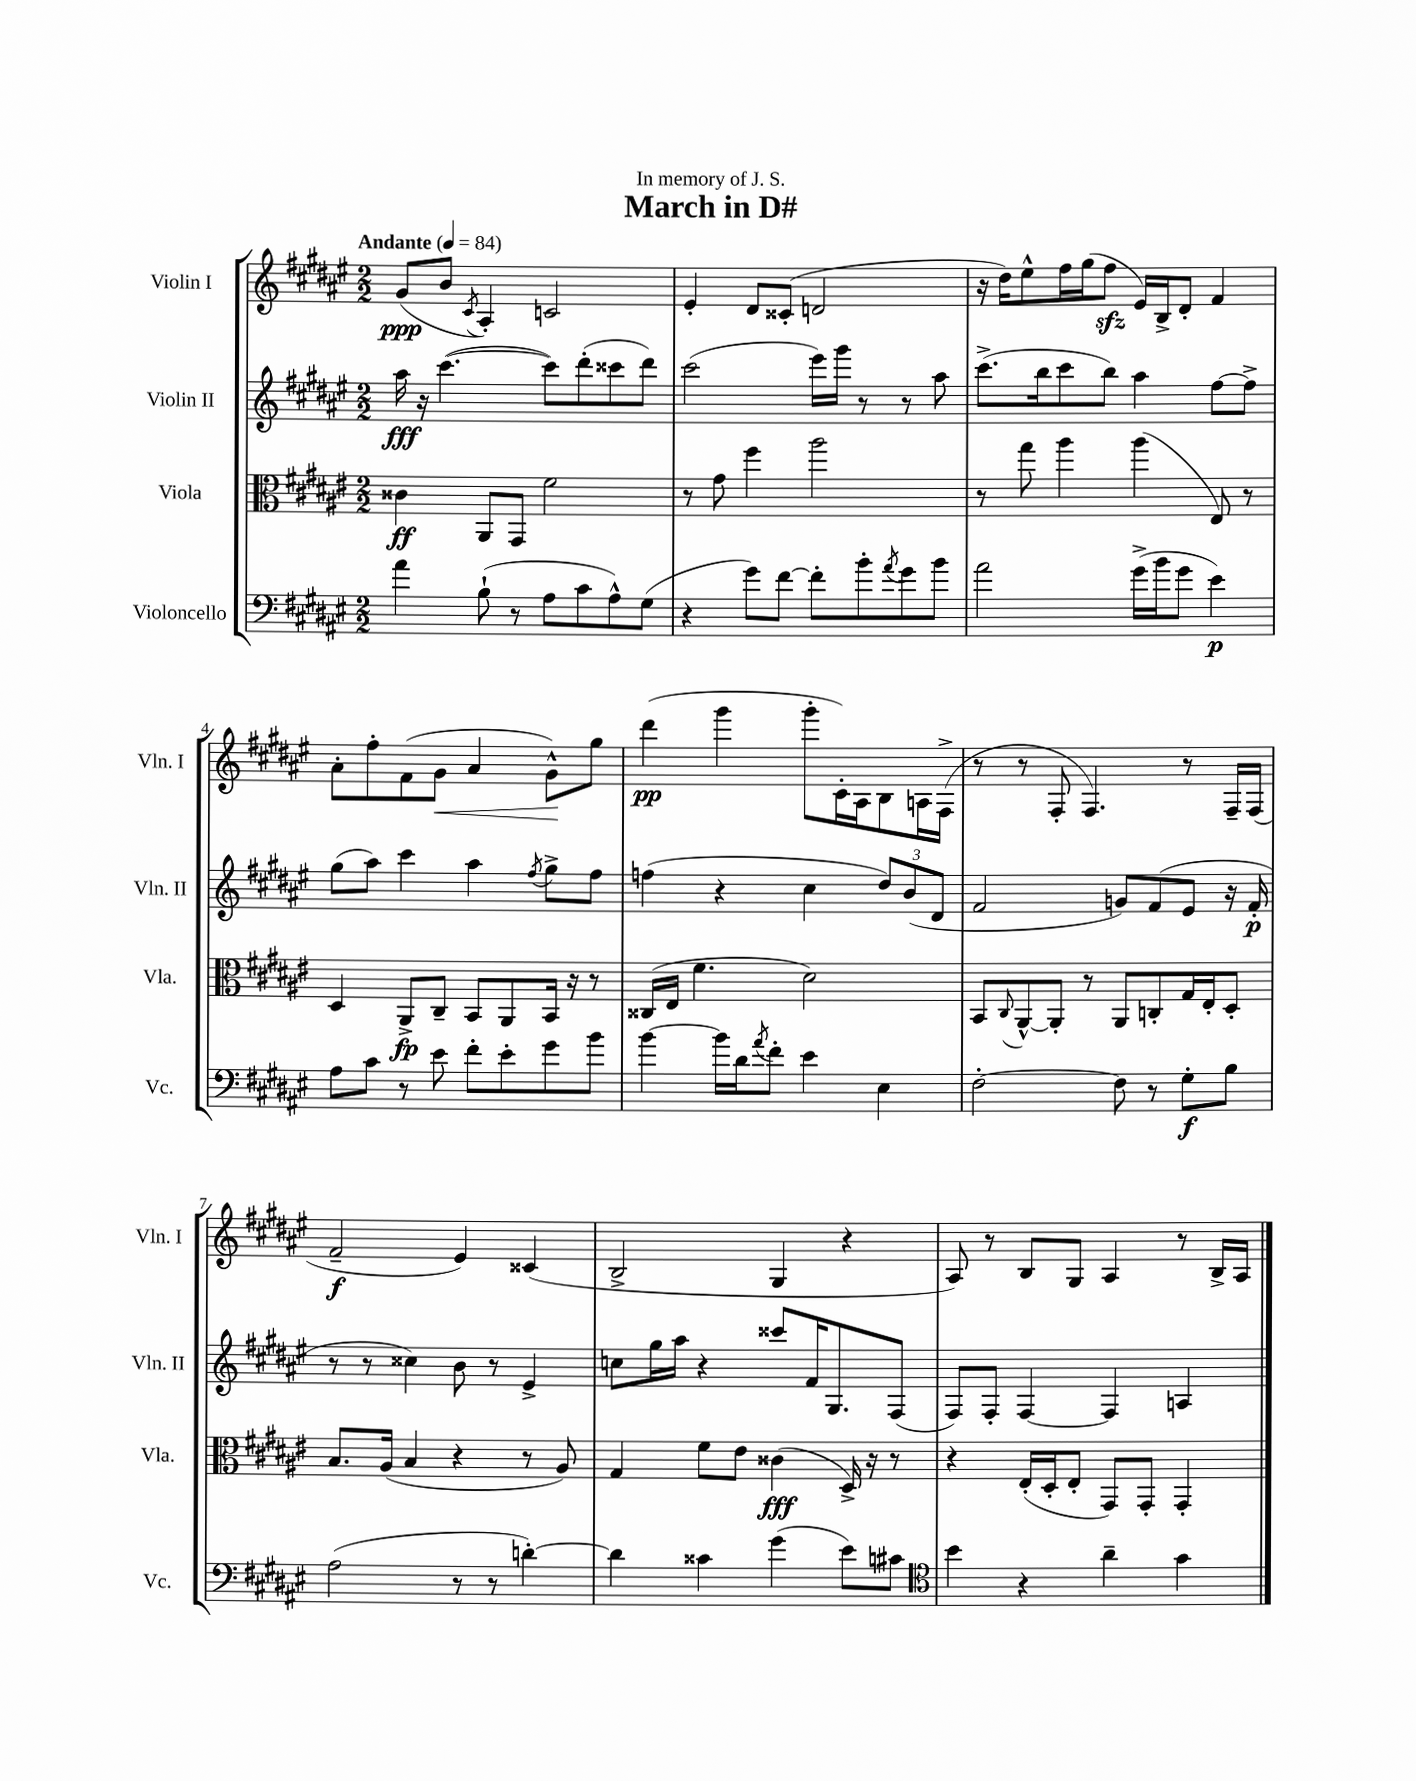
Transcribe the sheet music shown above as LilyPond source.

\header { title = "March in D#" dedication = "In memory of J. S." }
<<
\new StaffGroup <<
\new Staff = "s0" \with { instrumentName = "Violin I" shortInstrumentName = "Vln. I" } {
    \clef treble \key fis \major \numericTimeSignature \time 2/2 \tempo "Andante" 4 = 84
    gis'8\ppp( b'8 \acciaccatura { cis'8 } ais4-.) c'2 |
    eis'4-. dis'8 cisis'8-.( d'2 |
    r16 dis''16) eis''8-^ fis''16 gis''16( fis''8\sfz eis'16) b16-> dis'8-. fis'4 |
    ais'8-. fis''8-. fis'8( gis'8\< ais'4 gis'8-^\!) gis''8 |
    dis'''4\pp( gis'''4 gis'''8-. cis'16-.) ais16 b8 a16 fis16->( |
    r8 r8 fis8-. fis4.) r8 fis16-- fis16( |
    fis'2--\f eis'4) cisis'4( |
    b2-> gis4 r4 |
    ais8) r8 b8 gis8 ais4 r8 b16-> ais16 \bar "|." |
}
\new Staff = "s1" \with { instrumentName = "Violin II" shortInstrumentName = "Vln. II" } {
    \clef treble \key fis \major \numericTimeSignature \time 2/2
    ais''16\fff r16 cis'''4.~( cis'''8) dis'''8-.( cisis'''8 dis'''8) |
    cis'''2( eis'''16) gis'''16 r8 r8 ais''8 |
    cis'''8.->( b''16 cis'''8 b''8) ais''4 fis''8~ fis''8-> |
    gis''8( ais''8) cis'''4 ais''4 \acciaccatura { fis''8 } gis''8-> fis''8 |
    f''4( r4 cis''4 \tuplet 3/2 { dis''8) b'8( dis'8 } |
    fis'2 g'8) fis'8( eis'8 r16 fis'16-.\p |
    r8 r8 cisis''4) b'8 r8 eis'4-> |
    c''8 gis''16 ais''16 r4 cisis'''8 fis'16 gis8. fis8( |
    fis8) fis8-. fis4~ fis4 a4 \bar "|." |
}
\new Staff = "s2" \with { instrumentName = "Viola" shortInstrumentName = "Vla." } {
    \clef alto \key fis \major \numericTimeSignature \time 2/2
    cisis'4\ff ais,8 gis,8 fis'2 |
    r8 gis'8 fis''4 ais''2 |
    r8 gis''8 ais''4 ais''4( eis8) r8 |
    dis4 ais,8->\fp cis8-- b,8 ais,8 b,16 r16 r8 |
    cisis16( eis16 fis'4. dis'2) |
    b,8 \appoggiatura { cis8 } ais,8~-^ ais,8-. r8 ais,8 c8-. gis16 eis16-. dis8-. |
    b8. ais16( b4 r4 r8 ais8) |
    gis4 fis'8 eis'8 cisis'4\fff( dis16->) r16 r8 |
    r4 eis16-.( dis16-. eis8-. gis,8) gis,8-. gis,4-. \bar "|." |
}
\new Staff = "s3" \with { instrumentName = "Violoncello" shortInstrumentName = "Vc." } {
    \clef bass \key fis \major \numericTimeSignature \time 2/2
    ais'4 b8-!( r8 ais8 cis'8 ais8-^) gis8( |
    r4 gis'8) fis'8~ fis'8-. b'8-. \acciaccatura { ais'8 } gis'8 b'8 |
    ais'2 gis'16->( b'16 gis'8 eis'4\p) |
    ais8 cis'8 r8 eis'8 fis'8-. eis'8-. gis'8 b'8 |
    b'4~ b'16 dis'16 \acciaccatura { ais'8 } fis'8-. eis'4 eis4 |
    fis2~-. fis8 r8 gis8-.\f b8 |
    ais2( r8 r8 d'4~-.) |
    d'4 cisis'4 gis'4( eis'8) cis'8 |
    \clef tenor b'4 r4 ais'4-- gis'4 \bar "|." |
}
>>
>>
